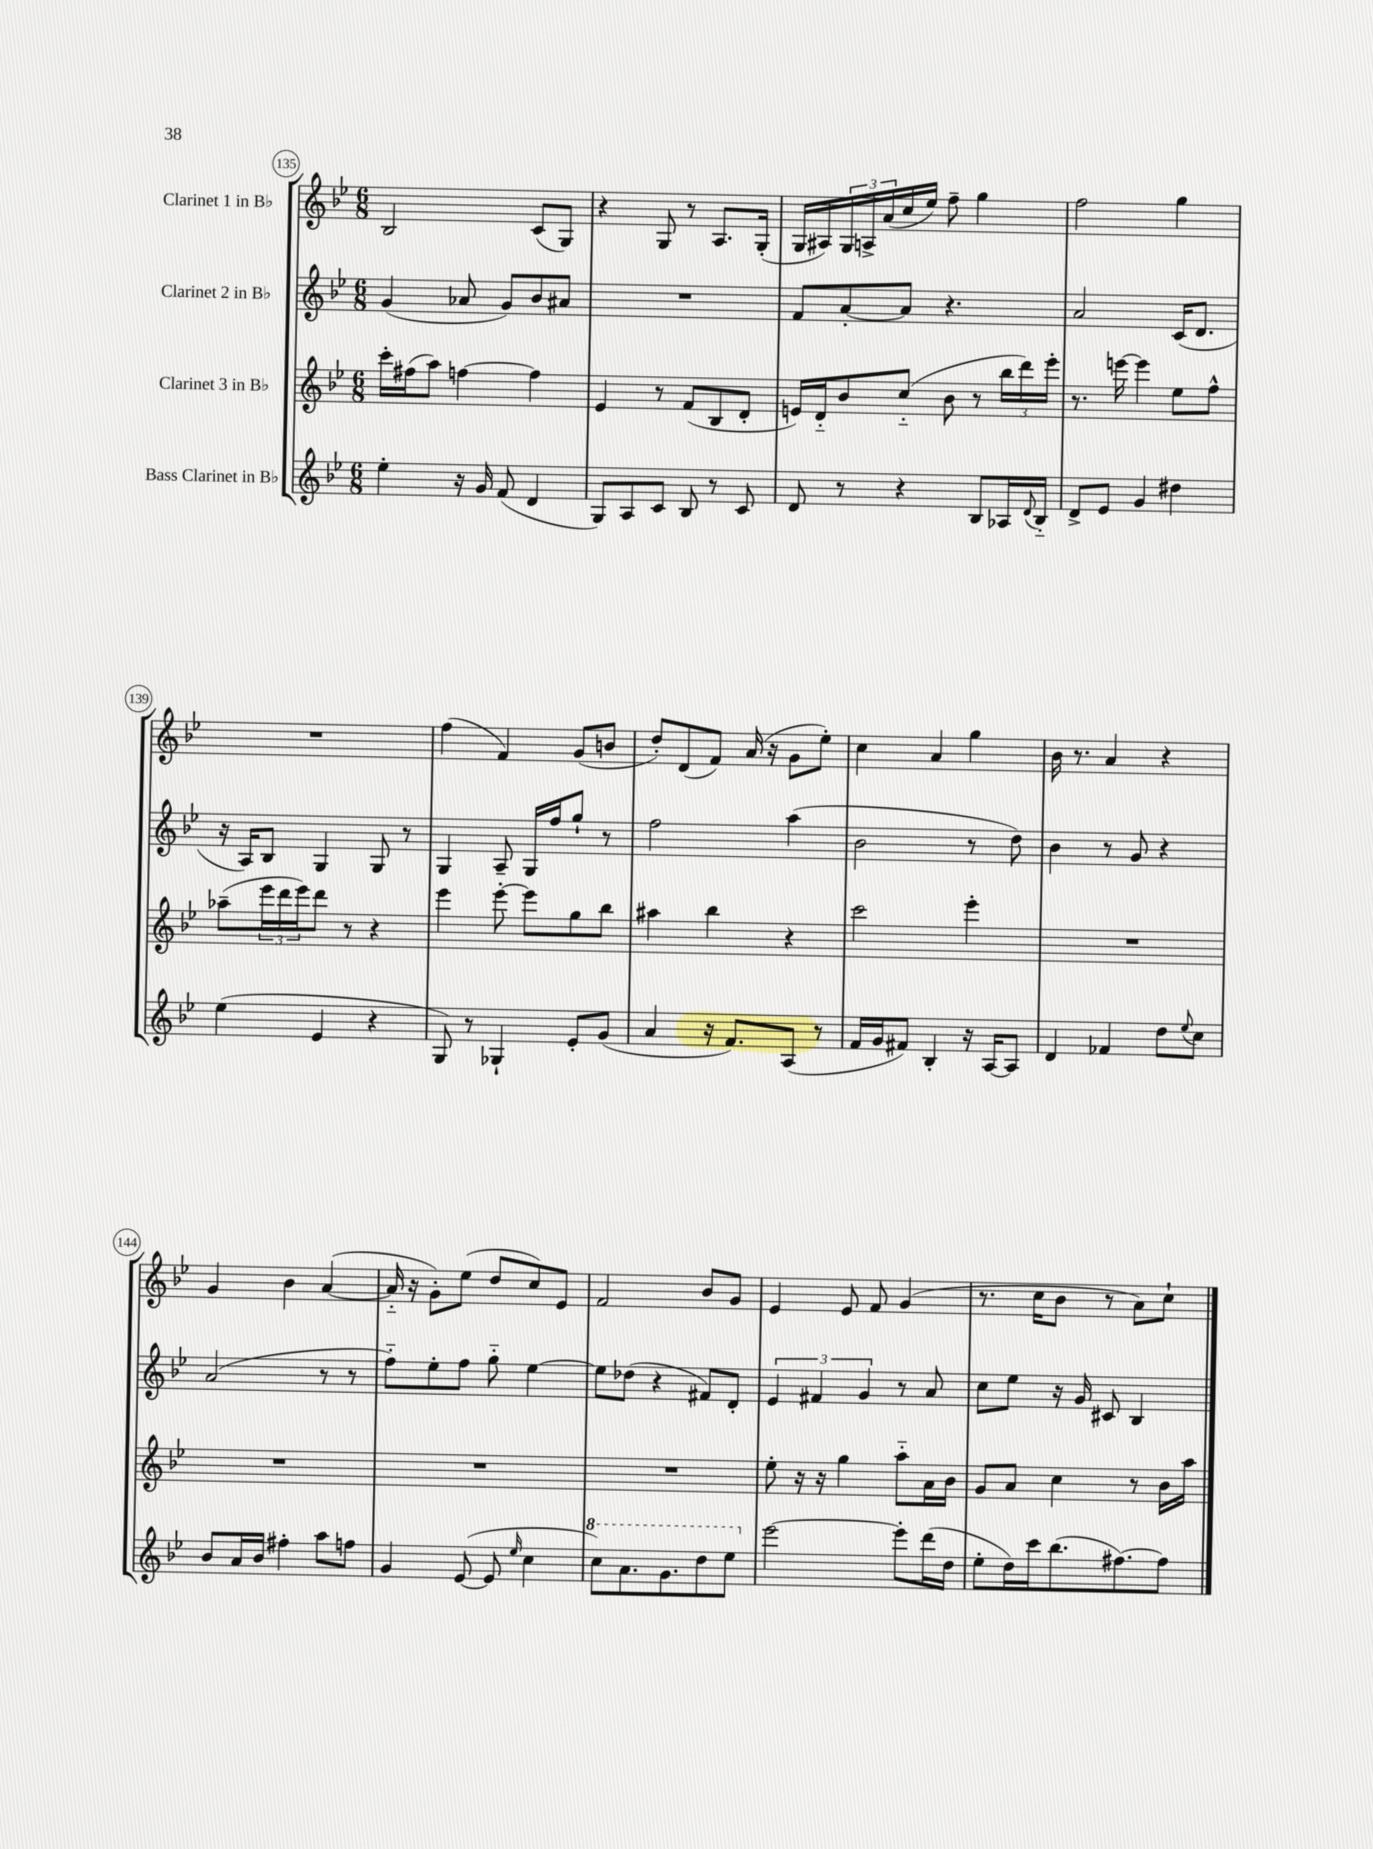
<<
\new StaffGroup <<
\new Staff = "s0" \with { instrumentName = "Clarinet 1 in Bb" } {
    \clef treble \key bes \major \numericTimeSignature \time 6/8
    bes2 c'8( g8) |
    r4 g8 r8 a8. g16-.( |
    g16 ais16) \tuplet 3/2 { g16 a16-> a'16( } c''16 ees''16) f''8-- g''4 |
    f''2 g''4 |
    R2. |
    f''4( f'4) g'8( b'8 |
    d''8-.) d'8( f'8) a'16( r16 g'8 ees''8-.) |
    c''4 a'4 g''4 |
    bes'16 r8. a'4 r4 |
    g'4 bes'4 a'4~( |
    a'16-_ r16 g'8-.) ees''8( d''8 c''8) ees'8 |
    f'2 bes'8 g'8 |
    ees'4 ees'8 f'8 g'4( |
    r8. c''16 bes'8 r8 a'8) c''8-! \bar "|." |
}
\new Staff = "s1" \with { instrumentName = "Clarinet 2 in Bb" } {
    \clef treble \key bes \major \numericTimeSignature \time 6/8
    g'4( aes'8 g'8) bes'8 ais'8 |
    R2. |
    f'8 a'8~-. a'8 r4. |
    a'2 c'16( d'8. |
    r16 a16) bes8 g4 g8 r8 |
    g4 a8-- g16 f''16 g''8-! r8 |
    f''2 a''4( |
    bes'2 r8 d''8) |
    bes'4 r8 g'8 r4 |
    a'2( r8 r8 |
    f''8-_) ees''8-. f''8 g''8-_ ees''4~ |
    ees''8 des''8( r4 fis'8) d'8-. |
    \tuplet 3/2 { ees'4 fis'4 g'4 } r8 a'8 |
    c''8 ees''8 r16 g'16 cis'8 bes4 \bar "|." |
}
\new Staff = "s2" \with { instrumentName = "Clarinet 3 in Bb" } {
    \clef treble \key bes \major \numericTimeSignature \time 6/8
    c'''16-. fis''16( a''8) f''4~ f''4 |
    ees'4 r8 f'8( bes8 d'8-. |
    e'16) d'16-_ bes'8 c''8-_( bes'8 r8 \tuplet 3/2 { bes''16 d'''16) ees'''16-. } |
    r8. e'''16~ e'''4 ees''8 f''8-^ |
    aes''8--( \tuplet 3/2 { ees'''16 d'''16 ees'''16) } d'''8 r8 r4 |
    ees'''4 ees'''8~-. ees'''8 g''8 bes''8 |
    ais''4 bes''4 r4 |
    c'''2 ees'''4-. |
    R2. |
    R2. |
    R2. |
    R2. |
    ees''8-. r16 r16 g''4 a''8-_ a'16 bes'16 |
    g'8 a'8 c''4 r8 bes'16 a''16 \bar "|." |
}
\new Staff = "s3" \with { instrumentName = "Bass Clarinet in Bb" } {
    \clef treble \key bes \major \numericTimeSignature \time 6/8
    ees''4-. r16 g'16 f'8( d'4 |
    g8) a8 c'8 bes8 r8 c'8 |
    d'8 r8 r4 bes8 aes16 \appoggiatura { d'8 } bes16-_ |
    d'8-> ees'8 g'4 dis''4 |
    ees''4( ees'4 r4 |
    g8) r8 ges4-! ees'8-. g'8( |
    a'4 r16 f'8.) a8( r8 |
    f'16 g'16 fis'8) bes4-. r16 a16~ a8 |
    d'4 fes'4 d''8 \appoggiatura { ees''8 } c''8 |
    bes'8 a'16 bes'16 fis''4-. a''8 f''8 |
    g'4 ees'8~( ees'8 \grace { ees''16 } c''4 |
    \ottava #1 c'''8) a''8. g''8. d'''8 ees'''8 \ottava #0 |
    ees'''2~ ees'''8-. d'''16( d''16 |
    ees''8-. d''16) c'''16 bes''8.( fis''8.~) fis''8 \bar "|." |
}
>>
>>
\layout { \context { \Score currentBarNumber = #135 \override BarNumber.stencil = #(make-stencil-circler 0.1 0.3 ly:text-interface::print) } }
